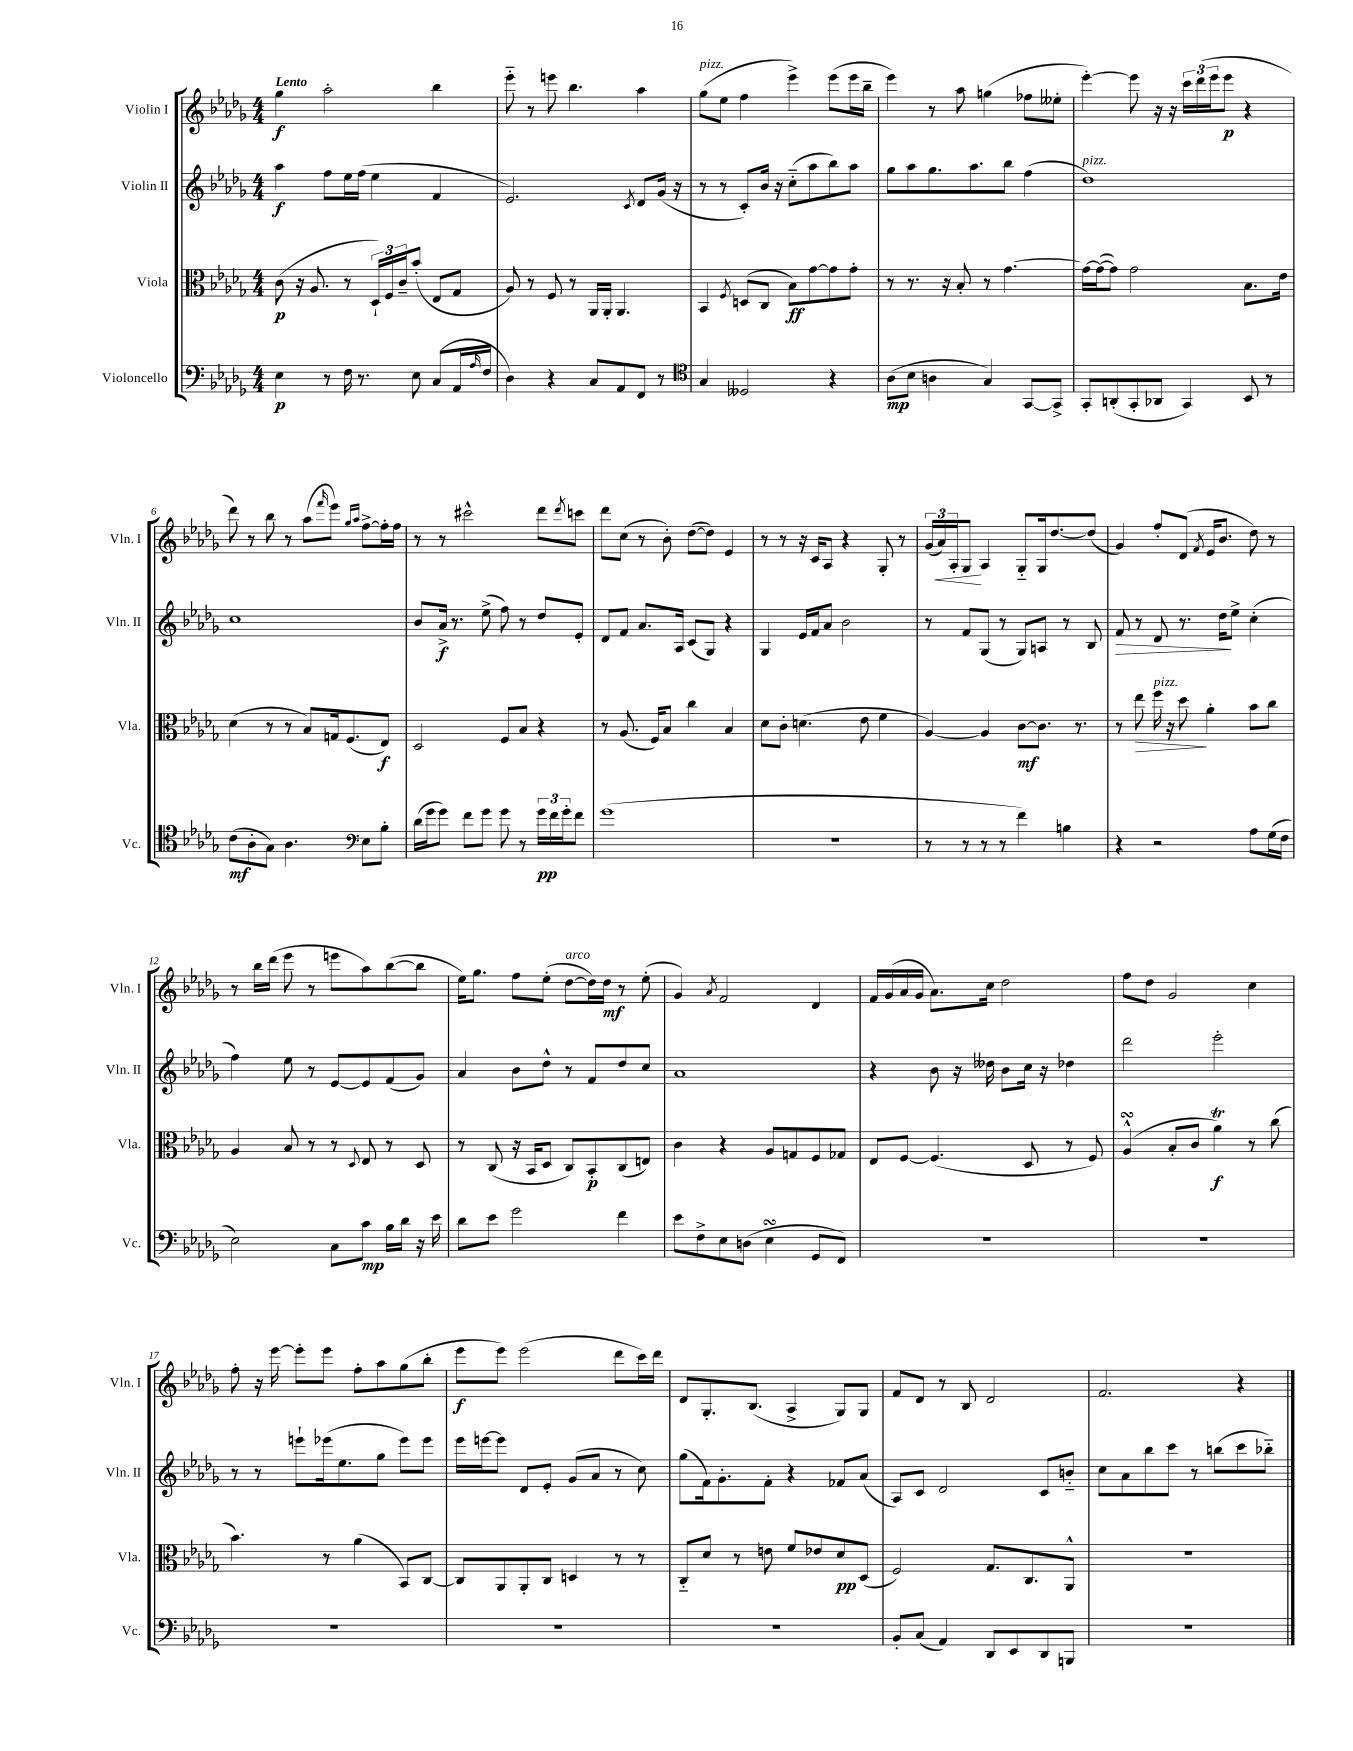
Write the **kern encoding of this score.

**kern	**dynam	**kern	**dynam	**kern	**dynam	**kern	**dynam
*part4	*part4	*part3	*part3	*part2	*part2	*part1	*part1
*staff4	*staff4	*staff3	*staff3	*staff2	*staff2	*staff1	*staff1
*I"Violoncello	*	*I"Viola	*	*I"Violin II	*	*I"Violin I	*
*I'Vc.	*	*I'Vla.	*	*I'Vln. II	*	*I'Vln. I	*
*clefF4	*	*clefC3	*	*clefG2	*	*clefG2	*
*k[b-e-a-d-g-]	*	*k[b-e-a-d-g-]	*	*k[b-e-a-d-g-]	*	*k[b-e-a-d-g-]	*
*M4/4	*	*M4/4	*	*M4/4	*	*M4/4	*
=1	=1	=1	=1	=1	=1	=1	=1
!	!	!	!	!	!	!LO:TX:a:B:t=Lento	!
4E-\	p	(8c\	p	4aa-\	f	4gg-\	f
.	.	16r	.	.	.	.	.
.	.	8.A-/	.	.	.	.	.
8r	.	.	.	8ff\L	.	2aa-'\	.
16F\	.	8r	.	16ee-\L	.	.	.
8.r	.	.	.	(16ff\JJ	.	.	.
.	.	24D-`/LL)	.	4ee-\	.	.	.
.	.	24F/	.	.	.	.	.
.	.	24c~/J	.	.	.	.	.
8E-\	.	(8b-'/J	.	.	.	.	.
(8C/L	.	8E-/L	.	4f/	.	4bb-\	.
16AA-/L	.	8G-/J	.	.	.	.	.
16qqA-/	.	.	.	.	.	.	.
16F/JJ	.	.	.	.	.	.	.
=2	=2	=2	=2	=2	=2	=2	=2
4D-\)	.	8A-/)	.	2.e-/)	.	8eee-\	.
.	.	8r	.	.	.	8r	.
4r	.	8F/	.	.	.	8eeen\	.
.	.	8r	.	.	.	4.bb-\	.
8C/L	.	16AA-/LL	.	.	.	.	.
.	.	16AA-'/JJ	.	.	.	.	.
8AA-/	.	4.AA-/	.	.	.	.	.
.	.	.	.	8qc/	.	.	.
8FF/J	.	.	.	8d-/L	.	4aa-\	.
8r	.	.	.	(16g-/Jk	.	.	.
.	.	.	.	16r	.	.	.
=3	=3	=3	=3	=3	=3	=3	=3
*clefC4	*	*	*	*	*	*	*
!	!	!	!	!	!	!LO:TX:a:i:t=pizz.	!
4G-/	.	4BB-/	.	8r	.	(8gg-\L	.
.	.	.	.	8r	.	8ee-\J	.
.	.	8qF/	.	.	.	.	.
2D--X/	.	(8Dn/L	.	8c'/L)	.	4ff\	.
.	.	8C/J	.	16b-/Jk	.	.	.
.	.	.	.	16r	.	.	.
.	.	8B-\L)	ff	(8cc\L	.	4eee-^\)	.
.	.	[8g-\	.	8aa-\	.	.	.
4r	.	8g-\]	.	8bb-\)	.	(8eee-\L	.
.	.	8g-'\J	.	8aa-\J	.	16eee-\L	.
.	.	.	.	.	.	16bb-~\JJ	.
=4	=4	=4	=4	=4	=4	=4	=4
(8A-\L	mp	8r	.	8gg-\L	.	4eee-\)	.
8B-\J	.	8.r	.	8aa-\	.	.	.
4An\	.	.	.	8.gg-\	.	8r	.
.	.	16r	.	.	.	.	.
.	.	8B-'/	.	.	.	8aa-\	.
.	.	.	.	8.aa-\	.	.	.
4G-/)	.	8r	.	.	.	(4ggn\	.
.	.	[4.g-\	.	8bb-\J	.	.	.
[8GG-/L	.	.	.	(4ff\	.	8ff-X\L	.
8GG-^/J]	.	.	.	.	.	8ee--X'\J	.
=5	=5	=5	=5	=5	=5	=5	=5
!	!	!	!	!LO:TX:a:i:t=pizz.	!	!	!
8GG-'/L	.	16g-\LL_	.	1dd-)	.	[4eee-'\)	.
.	.	(16g-\J_	.	.	.	.	.
(8AAn'/	.	8g-\J])	.	.	.	.	.
8GG-'/	.	2g-\	.	.	.	8eee-\]	.
8AA-X/J	.	.	.	.	.	16r	.
.	.	.	.	.	.	16r	.
4GG-/)	.	.	.	.	.	24ccc\LL	.
.	.	.	.	.	.	(24ddd-\	.
.	.	.	.	.	.	24eee-\J	.
.	.	.	.	.	.	8eee-\J	p
8BB-/	.	8.B-\L	.	.	.	4r	.
8r	.	.	.	.	.	.	.
.	.	16e-\Jk	.	.	.	.	.
!!LO:LB:g=z
=6	=6	=6	=6	=6	=6	=6	=6
(8c\L	mf	(4d-\	.	1cc	.	8ddd-\)	.
8A-'\	.	.	.	.	.	8r	.
8G-\J)	.	8r	.	.	.	8bb-\	.
4.A-\	.	8r	.	.	.	8r	.
.	.	8B-/L)	.	.	.	(8aa-\L	.
.	.	.	.	.	.	16qqfff/	.
.	.	16Gn/k	.	.	.	8eee-\J)	.
.	.	(8.F/	.	.	.	.	.
*clefF4	*	*	*	*	*	*	*
.	.	.	.	.	.	16qqgg-/LL	.
.	.	.	.	.	.	16qqaa-/JJ	.
8E-\L	.	.	.	.	.	[8ff^\L	.
8B-'\J	.	8E-/J)	f	.	.	16ff'\L]	.
.	.	.	.	.	.	16ff\JJ	.
=7	=7	=7	=7	=7	=7	=7	=7
(16d-\LL	.	2D-/	.	8b-/L	.	8r	.
16g-\J	.	.	.	.	.	.	.
8g-\J)	.	.	.	16a-^/Jk	f	8r	.
.	.	.	.	8.r	.	.	.
8f\L	.	.	.	.	.	2ccc#X^^\	.
8g-\J	.	.	.	(8ee-^\	.	.	.
8g-\	.	8F/L	.	8ff\)	.	.	.
8r	.	8B-/J	.	8r	.	.	.
24g-\LL	pp	4r	.	8dd-/L	.	8ddd-\L	.
24f\	.	.	.	.	.	.	.
24g-'\J	.	.	.	.	.	.	.
.	.	.	.	.	.	8qddd-/	.
8f\J	.	.	.	8e-'/J	.	8cccn\J	.
=8	=8	=8	=8	=8	=8	=8	=8
(1g-	.	8r	.	8d-/L	.	8ddd-\L	.
.	.	(8.A-/	.	8f/J	.	(8cc\J	.
.	.	.	.	8.a-/L	.	8r	.
.	.	16F/KL)	.	.	.	.	.
.	.	8B-/J	.	.	.	8b-'\)	.
.	.	.	.	16A-/Jk	.	.	.
.	.	4cc\	.	(8c/L	.	([8dd-\L	.
.	.	.	.	8G-/J)	.	8dd-\J])	.
.	.	4B-/	.	4r	.	4e-/	.
=9	=9	=9	=9	=9	=9	=9	=9
1r	.	8d-\L	.	4G-/	.	8r	.
.	.	8c'\J	.	.	.	8r	.
.	.	(4.dn\	.	16e-/LL	.	16r	.
.	.	.	.	16f/J	.	16c/KL	.
.	.	.	.	8a-/J	.	8A-/J	.
.	.	.	.	2b-\	.	4r	.
.	.	8e-\	.	.	.	.	.
.	.	4f\	.	.	.	8G-'/	.
.	.	.	.	.	.	8r	.
=10	=10	=10	=10	=10	=10	=10	=10
8r	.	[4A-/)	.	8r	.	(24g-/LL	.
!	!	!	!	!	!	!	!LO:HP:b
.	.	.	.	.	.	24a-/)	<
.	.	.	.	.	.	24A-'/J	.
8r	.	.	.	8f/L	.	8G-/J	.
8r	.	4A-/]	.	(8G-/J	.	4A-/	[
8r	.	.	.	8r	.	.	.
4f\)	.	[8c\L	mf	8G-/L)	.	8G-/L	.
.	.	8.c\J]	.	8An/J	.	16G-/k	.
.	.	.	.	.	.	[8.dd-/	.
4Bn\	.	.	.	8r	.	.	.
.	.	8.r	.	.	.	.	.
.	.	.	.	8B-/	.	(8dd-/J]	.
=11	=11	=11	=11	=11	=11	=11	=11
!	!	!	!	!	!LO:HP:b	!	!
4r	.	8r	.	8f/	>	4g-/)	.
!	!	!	!LO:HP:b	!	!	!	!
.	.	8ee-\	>	8r	.	.	.
!	!	!LO:TX:a:i:t=pizz.	!	!	!	!	!
2r	.	16ff\	.	8d-/	.	8ff'/L	.
.	.	16r	.	.	.	.	.
.	.	8dd-\	.	8.r	.	(8d-/J	.
.	.	.	.	.	.	8qf/	.
.	.	4a-'\	]	.	.	16e-/KL	.
.	.	.	.	16dd-\KL	.	8.b-/J	.
.	.	.	.	8ee-^\J	]	.	.
8A-\L	.	8b-\L	.	(4cc'\	.	8dd-\)	.
(16G-\L	.	8cc\J	.	.	.	8r	.
16F\JJ	.	.	.	.	.	.	.
!!LO:LB:g=z
=12	=12	=12	=12	=12	=12	=12	=12
2E-\)	.	4A-/	.	4ff\)	.	8r	.
.	.	.	.	.	.	16bb-\LL	.
.	.	.	.	.	.	(16ddd-\JJ	.
.	.	8B-/	.	8ee-\	.	8eee-\	.
.	.	8r	.	8r	.	8r	.
8C\L	.	8r	.	[8e-/L	.	8eeen\L	.
.	.	8qqD-/	.	.	.	.	.
8c\J	mp	8E-/	.	8e-/]	.	8aa-\)	.
16B-\LL	.	8r	.	(8f/	.	([8bb-\	.
16d-\JJ	.	.	.	.	.	.	.
16r	.	8D-/	.	8g-/J)	.	8bb-\J]	.
16e-\	.	.	.	.	.	.	.
=13	=13	=13	=13	=13	=13	=13	=13
8d-\L	.	8r	.	4a-/	.	16ee-\KL)	.
.	.	.	.	.	.	8.gg-\J	.
8e-\J	.	(8C/	.	.	.	.	.
2g-\	.	16r	.	8b-\L	.	8ff\L	.
.	.	16BB-/KL	.	.	.	.	.
.	.	8D-/J	.	8dd-^^\J	.	(8ee-'\J	.
!	!	!	!	!	!	!LO:TX:a:i:t=arco	!
.	.	8C/L)	.	8r	.	[8dd-\L	.
.	.	8BB-'/	p	8f/L	.	16dd-\L])	.
.	.	.	.	.	.	16dd-\JJ	mf
4f\	.	(8C/	.	8dd-/	.	8r	.
.	.	8En/J)	.	8cc/J	.	(8ee-'\	.
=14	=14	=14	=14	=14	=14	=14	=14
8e-\L	.	4c\	.	1a-	.	4g-/)	.
8F^\	.	.	.	.	.	.	.
.	.	.	.	.	.	8qa-/	.
8E-\	.	4r	.	.	.	2f/	.
(8Dn\J	.	.	.	.	.	.	.
4E-sSSS\	.	8A-/L	.	.	.	.	.
.	.	8Gn/	.	.	.	.	.
8GG-/L	.	8F/	.	.	.	4d-/	.
8FF/J)	.	8G-X/J	.	.	.	.	.
=15	=15	=15	=15	=15	=15	=15	=15
1r	.	8E-/L	.	4r	.	16f/LL	.
.	.	.	.	.	.	(16g-/	.
.	.	[8F/J	.	.	.	16a-/	.
.	.	.	.	.	.	16g-/JJ	.
.	.	(4.F/]	.	8b-\	.	8.a-\L)	.
.	.	.	.	16r	.	.	.
.	.	.	.	16dd--X\	.	16cc\Jk	.
.	.	.	.	8b-\L	.	2dd-\	.
.	.	8D-/	.	16cc\Jk	.	.	.
.	.	.	.	16r	.	.	.
.	.	8r	.	4dd-X\	.	.	.
.	.	8F/)	.	.	.	.	.
=16	=16	=16	=16	=16	=16	=16	=16
1r	.	(4A-sSSS^^/	.	2ddd-\	.	8ff\L	.
.	.	.	.	.	.	8dd-\J	.
.	.	8B-'/L	.	.	.	2g-/	.
.	.	8c/J	.	.	.	.	.
.	.	4a-T\)	f	2eee-'\	.	.	.
.	.	8r	.	.	.	4cc\	.
.	.	(8cc\	.	.	.	.	.
!!LO:LB:g=z
=17	=17	=17	=17	=17	=17	=17	=17
1r	.	4.b-\)	.	8r	.	8ff'\	.
.	.	.	.	8r	.	16r	.
.	.	.	.	.	.	[16eee-\	.
.	.	.	.	8eeen`\L	.	8eee-'\L]	.
.	.	8r	.	(16eee-X\k	.	8eee-\J	.
.	.	.	.	8.ee-\	.	.	.
.	.	(4a-\	.	.	.	8ff'\L	.
.	.	.	.	8gg-\J	.	8aa-\	.
.	.	8BB-/L)	.	8eee-\L)	.	(8gg-\	.
.	.	[8C/J	.	8eee-\J	.	8bb-'\J	.
=18	=18	=18	=18	=18	=18	=18	=18
1r	.	8C/L]	.	16eee-\LL	.	8eee-\L	f
.	.	.	.	[16eeen\J	.	.	.
.	.	8AA-/	.	8eee\J]	.	8eee-\J)	.
.	.	8AA-'/	.	8d-/L	.	(2eee-\	.
.	.	8C/J	.	8e-'/J	.	.	.
.	.	4Dn/	.	(8g-/L	.	.	.
.	.	.	.	8a-/J	.	.	.
.	.	8r	.	8r	.	8ddd-\L	.
.	.	8r	.	8cc\)	.	16ccc\L)	.
.	.	.	.	.	.	16ddd-\JJ	.
=19	=19	=19	=19	=19	=19	=19	=19
1r	.	8C/L	.	(8gg-\L	.	8d-/L	.
.	.	8d-/J	.	16f\k)	.	8.G-'/	.
.	.	.	.	8.g-'\	.	.	.
.	.	8r	.	.	.	.	.
.	.	.	.	.	.	(8.B-/J	.
.	.	8en\	.	8f'\J	.	.	.
.	.	8f/L	.	4r	.	4A-^/	.
.	.	8e-X/	.	.	.	.	.
.	.	8d-/	pp	8f-X/L	.	8G-/L)	.
.	.	(8D-/J	.	(8a-/J	.	8G-/J	.
=20	=20	=20	=20	=20	=20	=20	=20
8BB-'/L	.	2F/)	.	8A-/L)	.	8f/L	.
(8C/J	.	.	.	8c/J	.	8d-/J	.
4AA-/)	.	.	.	2d-/	.	8r	.
.	.	.	.	.	.	8B-/	.
8DD-/L	.	8.G-/L	.	.	.	2d-/	.
8EE-/	.	.	.	.	.	.	.
.	.	8.C/	.	.	.	.	.
8DD-/	.	.	.	8c/L	.	.	.
8BBBn/J	.	8AA-^^/J	.	8bn/J	.	.	.
=21	=21	=21	=21	=21	=21	=21	=21
1r	.	1r	.	8cc\L	.	2.f/	.
.	.	.	.	8a-\	.	.	.
.	.	.	.	8bb-\	.	.	.
.	.	.	.	8ccc\J	.	.	.
.	.	.	.	8r	.	.	.
.	.	.	.	(8bbn\L	.	.	.
.	.	.	.	8ccc\	.	4r	.
.	.	.	.	8bb-X\J)	.	.	.
==	==	==	==	==	==	==	==
*-	*-	*-	*-	*-	*-	*-	*-
